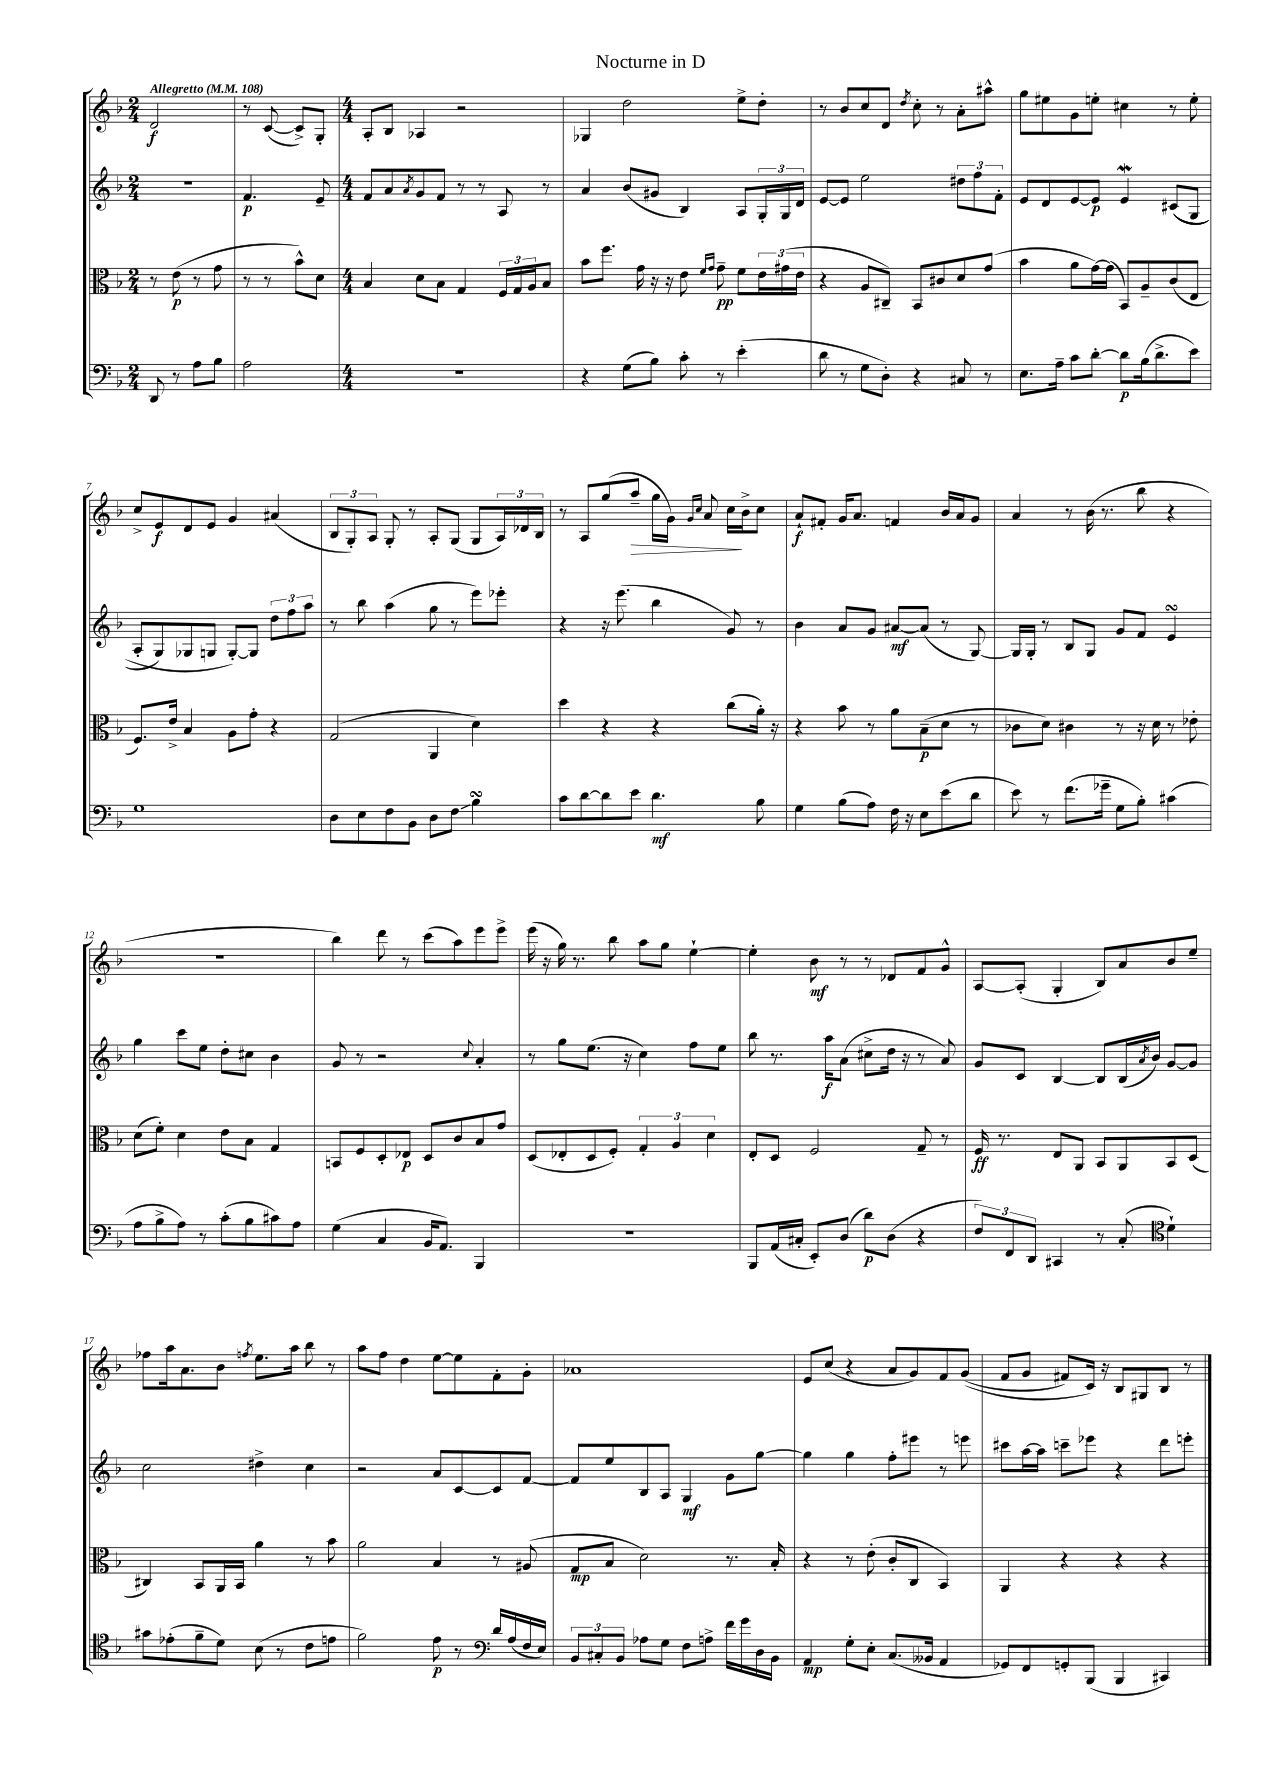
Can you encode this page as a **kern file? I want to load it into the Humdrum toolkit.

**kern	**kern	**kern	**kern
*staff4	*staff3	*staff2	*staff1
*clefF4	*clefC3	*clefG2	*clefG2
*k[b-]	*k[b-]	*k[b-]	*k[b-]
*M2/4	*M2/4	*M2/4	*M2/4
*MM108	*MM108	*MM108	*MM108
8DD	8r	2r	2d
8r	(8e	.	.
8A	8r	.	.
8B-	8g	.	.
=	=	=	=
2A	8r	4.f	8r
.	8r	.	([8c
.	8b-^^)	.	8c^])
.	8d	8e~	8G'
=	=	=	=
*M4/4	*M4/4	*M4/4	*M4/4
1r	4B-	8f	8A'
.	.	8a	8B-
.	.	8qa	.
.	8d	8g	4A-
.	8B-	8f	.
.	4G	8r	2r
.	.	8r	.
.	24F	8A	.
.	24G	.	.
.	24A	.	.
.	8B-	8r	.
=	=	=	=
4r	8b-	4a	4G-
.	8.ff	.	.
(8G	.	(8b-	2dd
.	16g	.	.
8B-)	16r	8g#	.
.	16r	.	.
8c'	8e	4B-)	.
.	16qqf	.	.
.	16qqg	.	.
8r	8g~	.	.
(4e'	8f	8A	8ee^
.	24e	24G'	8dd'
.	(24g#	24G	.
.	24e	24d	.
=	=	=	=
8d	4r	[8e	8r
8r	.	8e]	8b-
8G	8A	2ee	8cc
8D')	8C#~)	.	8d
.	.	.	8qdd
4r	8BB-	.	8cc'
.	8c#	.	8r
8C#	8d	12dd#	8a'
.	.	12ff	.
8r	(8g	.	8aa#^^
.	.	12f'	.
=	=	=	=
8.E	4b-	8e	8gg
.	.	8d	8ee#
16A~	.	.	.
8c	8a	[8e	8g
[8d'	[16g)	8e]	8ee'
.	(16g]	.	.
8d]	8BB-)	4e	4cc#
(16B-	8A~	.	.
8.d^	.	.	.
.	(8c	&((8c#	8r
8e)	8E	8G	8ee'
=	=	=	=
1G	8.F)	8A'	8cc^
.	.	8G)	8e
.	16e^	.	.
.	4B-	8G-	8d
.	.	8G	8e
.	8A	[8G'&)	4g
.	8g'	8G]	.
.	4r	12dd	(4a#
.	.	12ff	.
.	.	12aa	.
=	=	=	=
8D	(2G	8r	12B-
.	.	.	12G')
8E	.	8bb-	.
.	.	.	12A
8F	.	(4aa	8G'
8BB-	.	.	8r
8D	4AA	8gg	8A'
8F	.	8r	(8G
4B-	4d)	8eee)	8G
.	.	8eee-'	24A)
.	.	.	24d-
.	.	.	24B-
=	=	=	=
8c	4dd	4r	8r
[8d	.	.	8A
8d]	4r	16r	(8gg
.	.	(8.eee	.
8e	.	.	8aa~
4.d	4r	4bb-	16gg
.	.	.	16g)
.	.	.	16qqg
.	.	.	16qqcc
.	.	.	8a
.	(8cc	8g)	16cc
.	.	.	16b-^
8B-	16a')	8r	8cc
.	16r	.	.
=	=	=	=
4G	4r	4b-	8a`
.	.	.	8f#'
(8B-	8b-	8a	16g
.	.	.	8.a
8A)	8r	8g	.
16F	8a	[8a#	4f
16r	.	.	.
8E	(8B-~	(8a#]	.
(8e	8d	8r	16b-
.	.	.	16a
8d	8r	[8G)	8g
=	=	=	=
8e)	8c-	16G]	4a
.	.	16G'	.
8r	8d)	8r	.
(8.f	4c#	8B-	8r
.	.	8G	(16b-
16g-~	.	.	8.r
8G	8r	8g	.
8B-')	16r	8f	8bb-
.	16d	.	.
(4c#	8r	4e	4r
.	8e-'	.	.
=	=	=	=
8A	(8d	4gg	1r
8B-^	8f')	.	.
8A)	4d	8ccc	.
8r	.	8ee	.
(8c'	8e	8dd'	.
8B-	8B-	8cc#	.
8c#)	4G	4b-	.
8A	.	.	.
=	=	=	=
(4G	8BB	8g	4bb-)
.	8F	8r	.
4C	8D'	2r	8ddd
.	8E-	.	8r
16BB-	8D	.	(8ccc
8.AA)	.	.	.
.	8c	.	8aa)
.	.	8qqcc	.
4BBB-	8B-	4a'	8eee
.	8g	.	8eee^
=	=	=	=
1r	(8D	8r	(16eee
.	.	.	16r
.	8E-'	8gg	16gg)
.	.	.	8.r
.	8D	(8.ee	.
.	8F')	.	8bb-
.	.	16r	.
.	6G'	4cc)	8aa
.	.	.	8gg
.	6A	.	.
.	.	8ff	[4ee`
.	6d	.	.
.	.	8ee	.
=	=	=	=
8BBB-	8E'	8bb-	4ee']
(16AA	8D	8.r	.
16C#'	.	.	.
8EE')	2F	.	8b-
.	.	16aa	.
(8D	.	(8a	8r
8d)	.	8cc#^	8r
(8D	.	16dd	8d-
.	.	16r	.
4r	8G~	8r	8f
.	8r	8a)	8g^^
=	=	=	=
12F)	16F	8g	[8A
.	8.r	.	.
12FF	.	.	.
.	.	8c	(8A']
12DD	.	.	.
4CC#	8E	[4B-	4G'
.	8AA	.	.
8r	8BB-	8B-]	8B-)
(8C'	8AA	(16B-	8a
.	.	8qa	.
.	.	16b-)	.
4d`)	8BB-	[8g	8b-
.	(8D	8g]	8ee~
=	=	=	=
*clefC4	*	*	*
8g#	4C#)	2cc	8ff-
(8e-'	.	.	16aa
.	.	.	8.a
8f~	8BB-	.	.
8d)	16AA	.	8b-
.	16BB-	.	.
.	.	.	8qff
(8B-	4a	4dd#^	8.ee
8r	.	.	.
.	.	.	16aa
8c	8r	4cc	8bb-
8e	8b-	.	8r
=	=	=	=
2f)	2a	2r	8aa
.	.	.	8ff
.	.	.	4dd
8e	4B-	8a	[8ee
8r	.	[8c	8ee]
16d	8r	8c]	8f'
(16A	.	.	.
16F	(8A#	[8f	8g'
16E)	.	.	.
=	=	=	=
*clefF4	*	*	*
12BB-	8G	8f]	1a-
12C#'	.	.	.
.	8B-	8ee	.
12BB-	.	.	.
8A-	2d)	8B-	.
8G	.	8A	.
8F	.	4G	.
8A^	.	.	.
16f	8.r	8g	.
16g	.	.	.
16D	.	[8gg	.
16BB-	16B-'	.	.
=	=	=	=
4AA	4r	4gg]	8e
.	.	.	(8cc
8G'	8r	4gg	4r
8E'	(8e'	.	.
(8.C	8c'	8ff'	8a
.	8C	8eee#	8g)
16BB--	.	.	.
4AA	4BB-)	8r	8f
.	.	8eee	&((8g
=	=	=	=
8GG-)	4AA	8ccc#	8f
8FF	.	[16aa	8g
.	.	16aa]	.
8GG'	4r	8ccc~	8f#)
(8BBB-	.	8eee-	16c&)
.	.	.	16r
4BBB-	4r	4r	8B-
.	.	.	8G#
4CC#)	4r	8ddd	8B-
.	.	8eee'	8r
==	==	==	==
*-	*-	*-	*-
